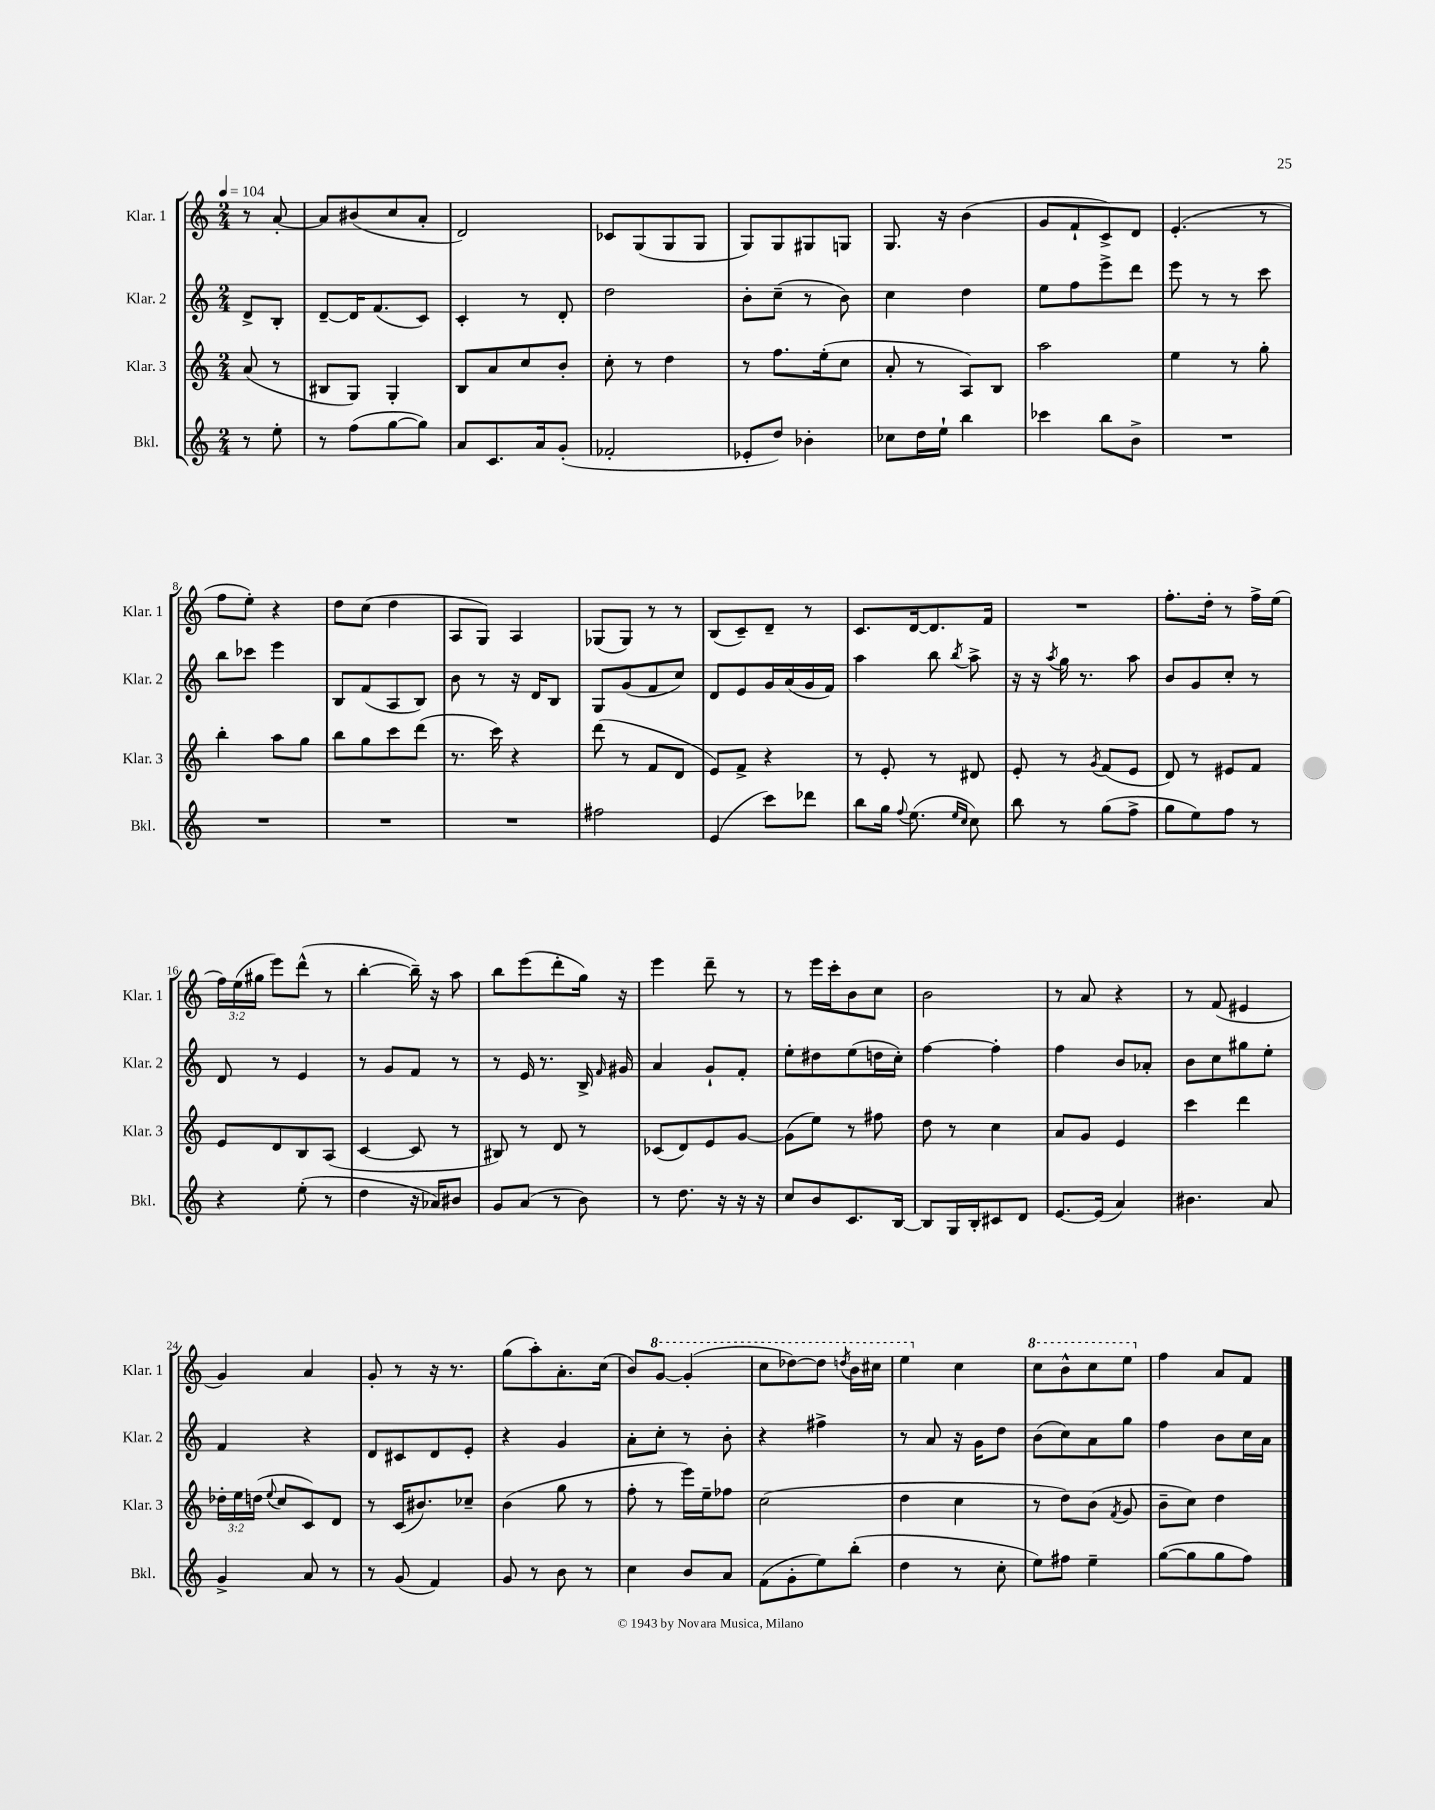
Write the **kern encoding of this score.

**kern	**kern	**kern	**kern
*part4	*part3	*part2	*part1
*staff4	*staff3	*staff2	*staff1
*I"Bkl.	*I"Klar. 3	*I"Klar. 2	*I"Klar. 1
*I'Bkl.	*I'Klar. 3	*I'Klar. 2	*I'Klar. 1
*clefG2	*clefG2	*clefG2	*clefG2
*k[]	*k[]	*k[]	*k[]
*M2/4	*M2/4	*M2/4	*M2/4
*MM104	*MM104	*MM104	*MM104
=	=	=	=
8r	(8a/	8d^/L	8r
8ee'\	8r	8B'/J	[8a'/
=1	=1	=1	=1
8r	8B#X/L	[8d~/L	8a/L]
(8ff\L	8G/J)	16d/K]	(8b#X/
.	.	(8.f/	.
[8gg\	4G'/	.	8cc/
8gg\J])	.	8c/J)	8a'/J
=2	=2	=2	=2
8a/L	8B/L	4c'/	2d/)
8.c/	8a/	.	.
.	8cc/	8r	.
16a/k	.	.	.
(8g'/J	8b'/J	8d'/	.
=3	=3	=3	=3
2f-X'/	8cc'\	2dd\	8c-X/L
.	8r	.	(8G/
.	4dd\	.	8G/
.	.	.	8G/J
=4	=4	=4	=4
8e-X'/L	8r	8b'\L	8G/L)
8dd/J)	8.ff\L	(8cc~\J	8G/
4b-X'\	.	8r	8G#X/
.	(16ee'\k	.	.
.	8cc\J	8b\)	8Gn/J
=5	=5	=5	=5
8cc-X\L	8a'/	4cc\	8.G/
16dd\L	8r	.	.
16ee`\JJ	.	.	16r
4bb\	8A/L)	4dd\	(4b\
.	8B/J	.	.
=6	=6	=6	=6
4ccc-X\	2aa\	8ee\L	8g/L
.	.	8ff\	8f`/
8bb\L	.	8eee^\	8c^/)
8b^\J	.	8ddd\J	8d/J
=7	=7	=7	=7
2r	4ee\	8eee\	(4.e'/
.	.	8r	.
.	8r	8r	.
.	8gg'\	8ccc\	8r
!!LO:LB:g=z
=8	=8	=8	=8
2r	4bb'\	8bb\L	8ff\L
.	.	8ccc-X\J	8ee'\J)
.	8aa\L	4eee\	4r
.	8gg\J	.	.
=9	=9	=9	=9
2r	8bb\L	8B/L	8dd\L
.	8gg\	(8f/	(8cc\J
.	8ccc\	8A/	4dd\
.	(8ddd\J	8B/J)	.
=10	=10	=10	=10
2r	8.r	8b\	8A/L
.	.	8r	8G/J)
.	16ccc\)	.	.
.	4r	16r	4A/
.	.	16d/KL	.
.	.	8B/J	.
=11	=11	=11	=11
2ff#X\	(8ddd\	8G/L	(8G-X/L
.	8r	(8g/	8G-/J)
.	8f/L	8f/	8r
.	8d/J	8cc/J)	8r
=12	=12	=12	=12
(4e/	8e/L)	8d/L	(8B/L
.	8f^/J	8e/	8c~/)
8ccc\L)	4r	16g/L	8d~/J
.	.	(16a/	.
8ddd-X\J	.	16g/	8r
.	.	16f/JJ)	.
=13	=13	=13	=13
8bb\L	8r	4aa\	8.c/L
16gg\Jk	8e'/	.	.
8qqff/	.	.	.
(8.ee\	.	.	[16d/k
.	8r	8bb\	8.d/]
16qqee/LL	.	.	.
16qqcc/JJ	.	8qbb/	.
8cc\)	8d#X/	8aa^\	.
.	.	.	16f/Jk
=14	=14	=14	=14
8bb\	8e'/	16r	2r
.	.	16r	.
.	.	8qaa/	.
8r	8r	16gg\	.
.	.	8.r	.
.	8qg/	.	.
(8gg\L	(8f/L	.	.
8ff^\J	8e/J	8aa\	.
=15	=15	=15	=15
8gg\L	8d/)	8b/L	8.ff'\L
8ee\)	8r	8g/	.
.	.	.	16dd'\Jk
8ff\J	8e#X/L	8cc'/J	8r
8r	8f/J	8r	16ff^\LL
.	.	.	(16ee\JJ
!!LO:LB:g=z
=16	=16	=16	=16
4r	8e/L	8d/	24ff\LL)
.	.	.	(24ee\
.	.	.	24gg#X\JJ
.	8d/	8r	8eee\L)
(8ee'\	8B/	4e/	(8ddd^^\J
8r	(8A/J	.	8r
=17	=17	=17	=17
4dd\	[4c/	8r	[4bb'\
.	.	8g/L	.
16r	8c/]	8f/J	16bb~\])
16a-X/KL)	.	.	16r
8b#X/J	8r	8r	8aa\
=18	=18	=18	=18
8g/L	8B#X/)	8r	8bb\L
(8a/J	8r	16e/	(8eee\
.	.	8.r	.
8r	8d/	.	8ddd'\
8b\)	8r	16B^/	16gg\Jk)
.	.	16qqf/	.
.	.	16g#X/	16r
=19	=19	=19	=19
8r	(8c-X/L	4a/	4eee\
8.dd\	8d/)	.	.
.	8e/	8g`/L	8ddd~\
16r	.	.	.
16r	[8g/J	8f'/J	8r
16r	.	.	.
=20	=20	=20	=20
8cc/L	(8g\L]	8ee'\L	8r
8b/	8ee\J)	8dd#X\	16eee\LL
.	.	.	16ccc'\J
8.c/	8r	(8ee\	8b\
.	8ff#X\	16ddn\L	8cc\J
[16B/Jk	.	16cc'\JJ)	.
=21	=21	=21	=21
8B/L]	8dd\	[4ff\	2b\
16G/L	8r	.	.
16B'/J	.	.	.
8c#X/	4cc\	4ff'\]	.
8d/J	.	.	.
=22	=22	=22	=22
[8.e/L	8a/L	4ff\	8r
.	8g/J	.	8a/
(16e/Jk]	.	.	.
4a/)	4e/	8b/L	4r
.	.	8a-X'/J	.
=23	=23	=23	=23
4.b#X\	4ccc\	8b\L	8r
.	.	8cc\	(8f/
.	4ddd\	8gg#X\	4e#X/
8a/	.	8ee'\J	.
!!LO:LB:g=z
=24	=24	=24	=24
4g^/	24dd-X'\LL	4f/	4g/)
.	24ee\	.	.
.	(24ddn\JJ	.	.
.	8qqee/	.	.
.	8cc/L	.	.
8a/	8c/)	4r	4a/
8r	8d/J	.	.
=25	=25	=25	=25
8r	8r	8d/L	8g'/
(8g/	(16c/KL	8c#X/	8r
.	8.b#X/)	.	.
4f/)	.	8d/	16r
.	.	.	8.r
.	8cc-X~/J	8e'/J	.
=26	=26	=26	=26
8g/	(4b\	4r	(8gg\L
8r	.	.	8aa'\)
8b\	8gg\	4g/	8.a'\
8r	8r	.	.
.	.	.	(16cc\Jk
=27	=27	=27	=27
4cc\	8ff'\	8a'\L	8b/L)
*	*	*	*8va
.	8r	8cc'\J	[8gg/J
8b/L	16eee\LL)	8r	(4gg'/]
.	16ee~\J	.	.
8a/J	8ff-X\J	8b'\	.
=28	=28	=28	=28
(8f\L	(2cc\	4r	8ccc\L
8g'\	.	.	[8ddd-X\)
8ee\)	.	4ff#X^\	8ddd-\J]
.	.	.	8qdddn/
(8bb'\J	.	.	16bb\LL
.	.	.	16ccc#X\JJ
=29	=29	=29	=29
4dd\	4dd\	8r	4eee\
.	.	8a/	.
*	*	*	*X8va
8r	4cc\	16r	4cc\
.	.	16g\KL	.
8cc'\	.	8dd\J	.
=30	=30	=30	=30
*	*	*	*8va
8ee\L)	8r	(8b\L	8ccc\L
8ff#X\J	8dd\L)	8cc\)	8bb^^\
4ee~\	(8b\J	8a\	8ccc\
.	8qf/	.	.
.	8g/	8gg\J	8eee\J
=31	=31	=31	=31
*	*	*	*X8va
([8gg\L	8b~\L	4ff\	4ff\
8gg\]	8cc\J)	.	.
8gg\	4dd\	8b\L	8a/L
8ff\J)	.	16cc\L	8f/J
.	.	16a\JJ	.
==	==	==	==
*-	*-	*-	*-
